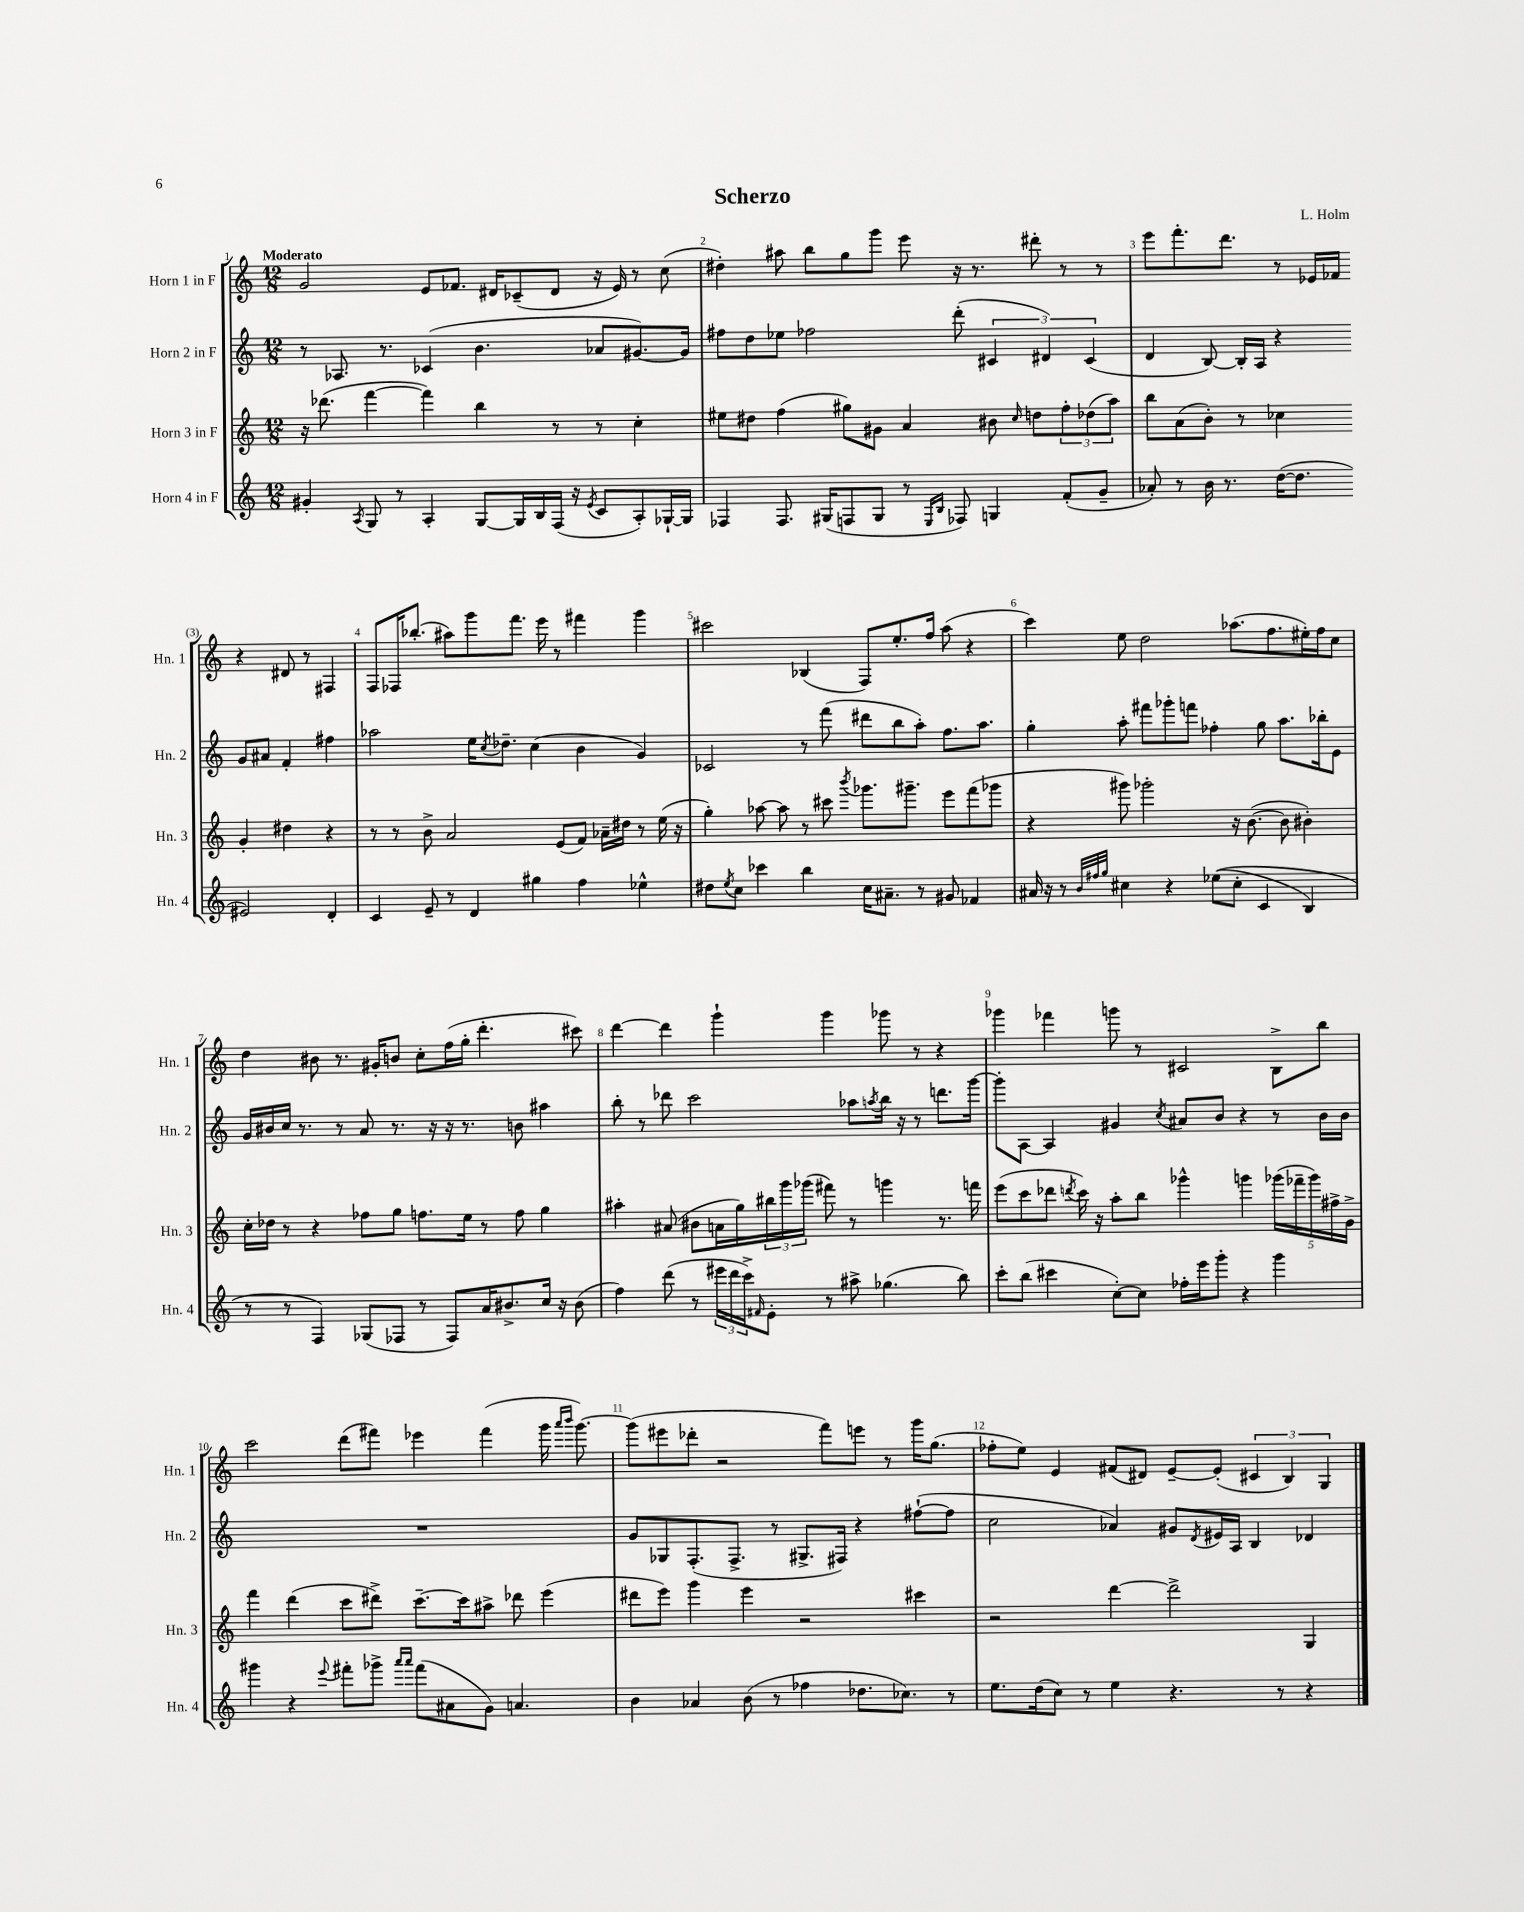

**kern	**kern	**kern	**kern
*part4	*part3	*part2	*part1
*staff4	*staff3	*staff2	*staff1
*I"Horn 4 in F	*I"Horn 3 in F	*I"Horn 2 in F	*I"Horn 1 in F
*I'Hn. 4	*I'Hn. 3	*I'Hn. 2	*I'Hn. 1
*clefG2	*clefG2	*clefG2	*clefG2
*k[]	*k[]	*k[]	*k[]
*M12/8	*M12/8	*M12/8	*M12/8
=1	=1	=1	=1
!	!	!	!LO:TX:a:B:t=Moderato
4g#X'/	16r	8r	2g/
.	(8.ddd-X\	.	.
.	.	8.A-X/	.
8qA/	.	.	.
8G/	[4fff\	.	.
.	.	8.r	.
8r	.	.	.
4A'/	4fff\])	(4c-X/	8e/L
.	.	.	8.f-X/J
[8G/L	4bb\	4.b\	.
.	.	.	16d#X/KL
16G/L]	.	.	(8c-X~/
16B/	.	.	.
(16F/JJ	8r	.	8d#/J
16r	.	.	.
8qe/	.	.	.
8c/L	8r	8a-X/L	16r
.	.	.	16e/)
8A'/)	4cc'\	[8.g#X/)	8r
[16G-X`/L	.	.	(8cc\
16G-/JJ]	.	16g#/Jk]	.
=2	=2	=2	=2
4F-X/	8ee#X\L	8ff#X\L	4dd#X'\)
.	8dd#X\J	8dd\	.
8.F-/	(4ff\	8ee-X\J	8aa#X\
.	.	2ff-X\	8bb\L
(16G#X/KL	.	.	.
8Fn/	8gg#X\L)	.	8gg\
8G#/J	8g#X\J	.	8ggg\J
8r	4a/	.	8eee\
16qqE/LL	.	.	.
16qqB/JJ	.	.	.
8F-X/)	.	(8ddd'\	16r
.	.	.	8.r
4Gn/	8b#X\	6c#X/	.
.	16qqcc/	.	.
.	8ddn\L	.	8ddd#X'\
.	.	6d#X/)	.
(8f'/L	12ff'\	.	8r
.	(12dd-X\	(6c#/	.
8g~/J	.	.	8r
.	12aa\J)	.	.
=3	=3	=3	=3
8a-X'/)	8bb\L	4d/	8eee\L
8r	(8a\	.	8.fff'\
16b\	8b'\J)	[8B/)	.
8.r	.	.	8.ddd\J
.	8r	16B'/LL]	.
.	.	16A/JJ	.
([16dd\KL	4cc-X\	4r	8r
8.dd\J]	.	.	.
.	.	.	16e-X/LL
.	.	.	16f-X/JJ
2e#X/)	4g'/	8g/L	4r
.	.	8a#X/J	.
.	4dd#X\	4f'/	8d#X/
.	.	.	8r
4d'/	4r	4ff#X\	4F#X/
!!LO:LB:g=z
=4	=4	=4	=4
4c/	8r	2aa-X\	8F/L
.	8r	.	16F-X/K
.	.	.	(8.bb-X'/J
8e~/	8b^\	.	.
8r	2a/	.	8aa#X\L)
4d/	.	16ee\KL	8ggg\
.	.	8qcc/	.
.	.	8.dd-X~\J	.
.	.	.	8.fff\J
4gg#X\	.	(4cc\	.
.	.	.	16eee\
.	(8e/L	.	8r
4ff\	8f/J)	4b\	4fff#X\
.	16a-X~\LL	.	.
.	16dd#X\JJ	.	.
4ee-X^^\	8r	4g/)	4ggg\
.	(16ee\	.	.
.	16r	.	.
=5	=5	=5	=5
8dd#X\L	4gg'\)	2c-X/	2ccc#X\
8qee/	.	.	.
8cc\J	.	.	.
4ccc-X\	[8aa-X\	.	.
.	8aa-\]	.	.
4bb\	8r	8r	(4B-X/
.	8ccc#X\	(8fff\	.
.	8qbbb/	.	.
16cc\KL	8.ggg-X\L	8ddd#X\L	8F/L)
8.a#X~\J	.	.	.
.	.	8bb\	8.ee'/
.	8.ggg#X~\J	.	.
8r	.	8aa'\J)	.
.	.	.	16ff/Jk
8g#X/	8eee\L	8.ff\L	(8aa\
4f-X/	(8fff\	.	4r
.	.	8.aa\J	.
.	8ggg-X\J	.	.
=6	=6	=6	=6
16a#X/	4r	4gg'\	4ccc\)
16r	.	.	.
8r	.	.	.
32qqb/LLL	.	.	.
32qqff#X/	.	.	.
32qqgg/JJJ	.	.	.
4cc#X\	8ggg#X\)	8aa'\	8ee\
.	2ggg-X'\	8fff#X\L	2dd\
4r	.	8ggg-X'\	.
.	.	8fffn\J	.
((8ee-X\L	.	4ff-X'\	.
8cc#'\J	16r	.	(8.aa-X\L
.	([8.b\	.	.
4c/	.	8gg\	.
.	.	.	8.ff\
.	8b\]	8.aa\L	.
4B/)	4b#X'\)	.	16ee#X'\L)
.	.	16bb-X'\k	16ff\J
.	.	8e\J	8cc\J
!!LO:LB:g=z
=7	=7	=7	=7
8r	16cc'\LL	16g/LL	4dd\
.	16dd-X\JJ	16b#X/	.
8r	8r	16cc/JJ	.
.	.	8.r	.
4F/)	4r	.	8b#X\
.	.	8r	8.r
(8G-X/L	8ff-X\L	8a/	.
.	.	.	16g#X'/KL
8F-X/J	8gg\J	8.r	8bn/J
8r	8.ffn\L	.	8cc'\L
.	.	16r	.
8F-/L)	.	16r	(16ff\L
.	16ee\Jk	8.r	16gg'\JJ
16a/K	8r	.	4.ddd'\
8.b#X^/	.	.	.
.	8ff\	8bn\	.
16cc/Jk	4gg\	4aa#X\	.
16r	.	.	.
(8b#\	.	.	8ccc#X\)
=8	=8	=8	=8
4ff\)	4aa#X'\	8bb'\	[4ddd\
.	.	8r	.
(8ddd\	(8a#X/	8ddd-X\	4ddd\]
8r	8b#X\L	2ccc\	.
24eee#X\LL	16an\L	.	4ggg`\
24ddd\	.	.	.
.	16gg\)	.	.
24ccc^\J)	.	.	.
16qqf#X/	.	.	.
8e'\J	24bb#X\	.	.
.	24ggg\	.	.
.	(24ggg-X\JJ	.	.
8r	8fff#X\)	.	4ggg\
8aa#X^\	8r	8aa-X\L	.
.	.	8qaan/	.
(4.gg-X\	4gggn\	16bb\Jk	8ggg-X\
.	.	16r	.
.	.	8r	8r
.	8.r	8.dddn\L	4r
8bb\)	.	.	.
.	16fffn\	[16ggg\Jk	.
=9	=9	=9	=9
8ccc'\L	(8eee\L	8ggg'\L]	4ggg-X\
(8bb\J	8ccc\	[8A\J	.
4ccc#X\	8ddd-X\J	4A/]	4fff-X\
.	8qdddn/	.	.
.	16ccc\)	.	.
.	16r	.	.
[8cc'\L)	8aa'\L	4g#X/	8gggn\
8cc\J]	8bb\J	.	8r
.	.	8qcc/	.
16ff-X'\LL	4ggg-X^^\	8a#X/L	2c#X/
16eee\J	.	.	.
8ggg'\J	.	8b/J	.
4r	4gggn\	4r	.
4ggg\	(20ggg-X\LL	8r	8B^\L
.	20fff-X~\	.	.
.	20ggg-\)	.	.
.	.	16b\LL	8bb\J
.	20ff#X^\	.	.
.	.	16b\JJ	.
.	20g^\JJ	.	.
!!LO:LB:g=z
=10	=10	=10	=10
4ggg#X\	4fff\	1.r	2ccc\
4r	(4ddd\	.	.
8qqeee/	.	.	.
8fff#X'\L	8ccc\L	.	(8ddd\L
8ggg-X^\J	8ddd#X^\J)	.	8fff#X\J)
16qqaaa/LL	.	.	.
16qqaaa/JJ	.	.	.
(8fff#\L	[8.ccc~\L	.	4eee-X\
8a#X\	.	.	.
.	16ccc\k]	.	.
8g\J)	8aa#X^\J	.	(4fff#\
4.an/	8ddd-X\	.	.
.	(4eee\	.	16ggg\
.	.	.	16qqaaa/LL
.	.	.	16qqbbb/JJ
.	.	.	[8.ggg\)
=11	=11	=11	=11
4b\	8ddd#X\L	8g/L	(8ggg\L]
.	8eee\J)	8G-X/	8eee#X\
4a-X/	4ggg\	(8.F'/	8ddd-X'\J
.	.	.	2r
.	.	8.F^/J	.
(8b\	4eee\	.	.
8r	.	8r	.
4ff-X\	2r	8.G#X^/L	.
.	.	.	8fff\L)
.	.	16F#X/Jk)	.
8.dd-X\L	.	4r	8eeen\J
.	.	.	8r
8.cc-X\J)	.	.	.
.	4ccc#X\	([8ff#X`\L	16ggg\KL
.	.	.	(8.gg\J
8r	.	8ff#\J]	.
=12	=12	=12	=12
8.ee\L	2r	2cc\	8ff-X'\L
.	.	.	8ee\J)
(16dd\k	.	.	.
8cc\J)	.	.	4e/
8r	.	.	.
4ee\	[4ddd\	4a-X/)	(8f#X/L
.	.	.	8d#X/J)
4.r	2ddd^\]	8g#X/L	[8e~/L
.	.	8qd/	.
.	.	16e#X/L	(8e'/J]
.	.	16A/JJ	.
.	.	4B/	6c#X/
8r	.	.	.
.	.	.	6B/)
4r	4G/	4d-X/	.
.	.	.	6G/
==	==	==	==
*-	*-	*-	*-
